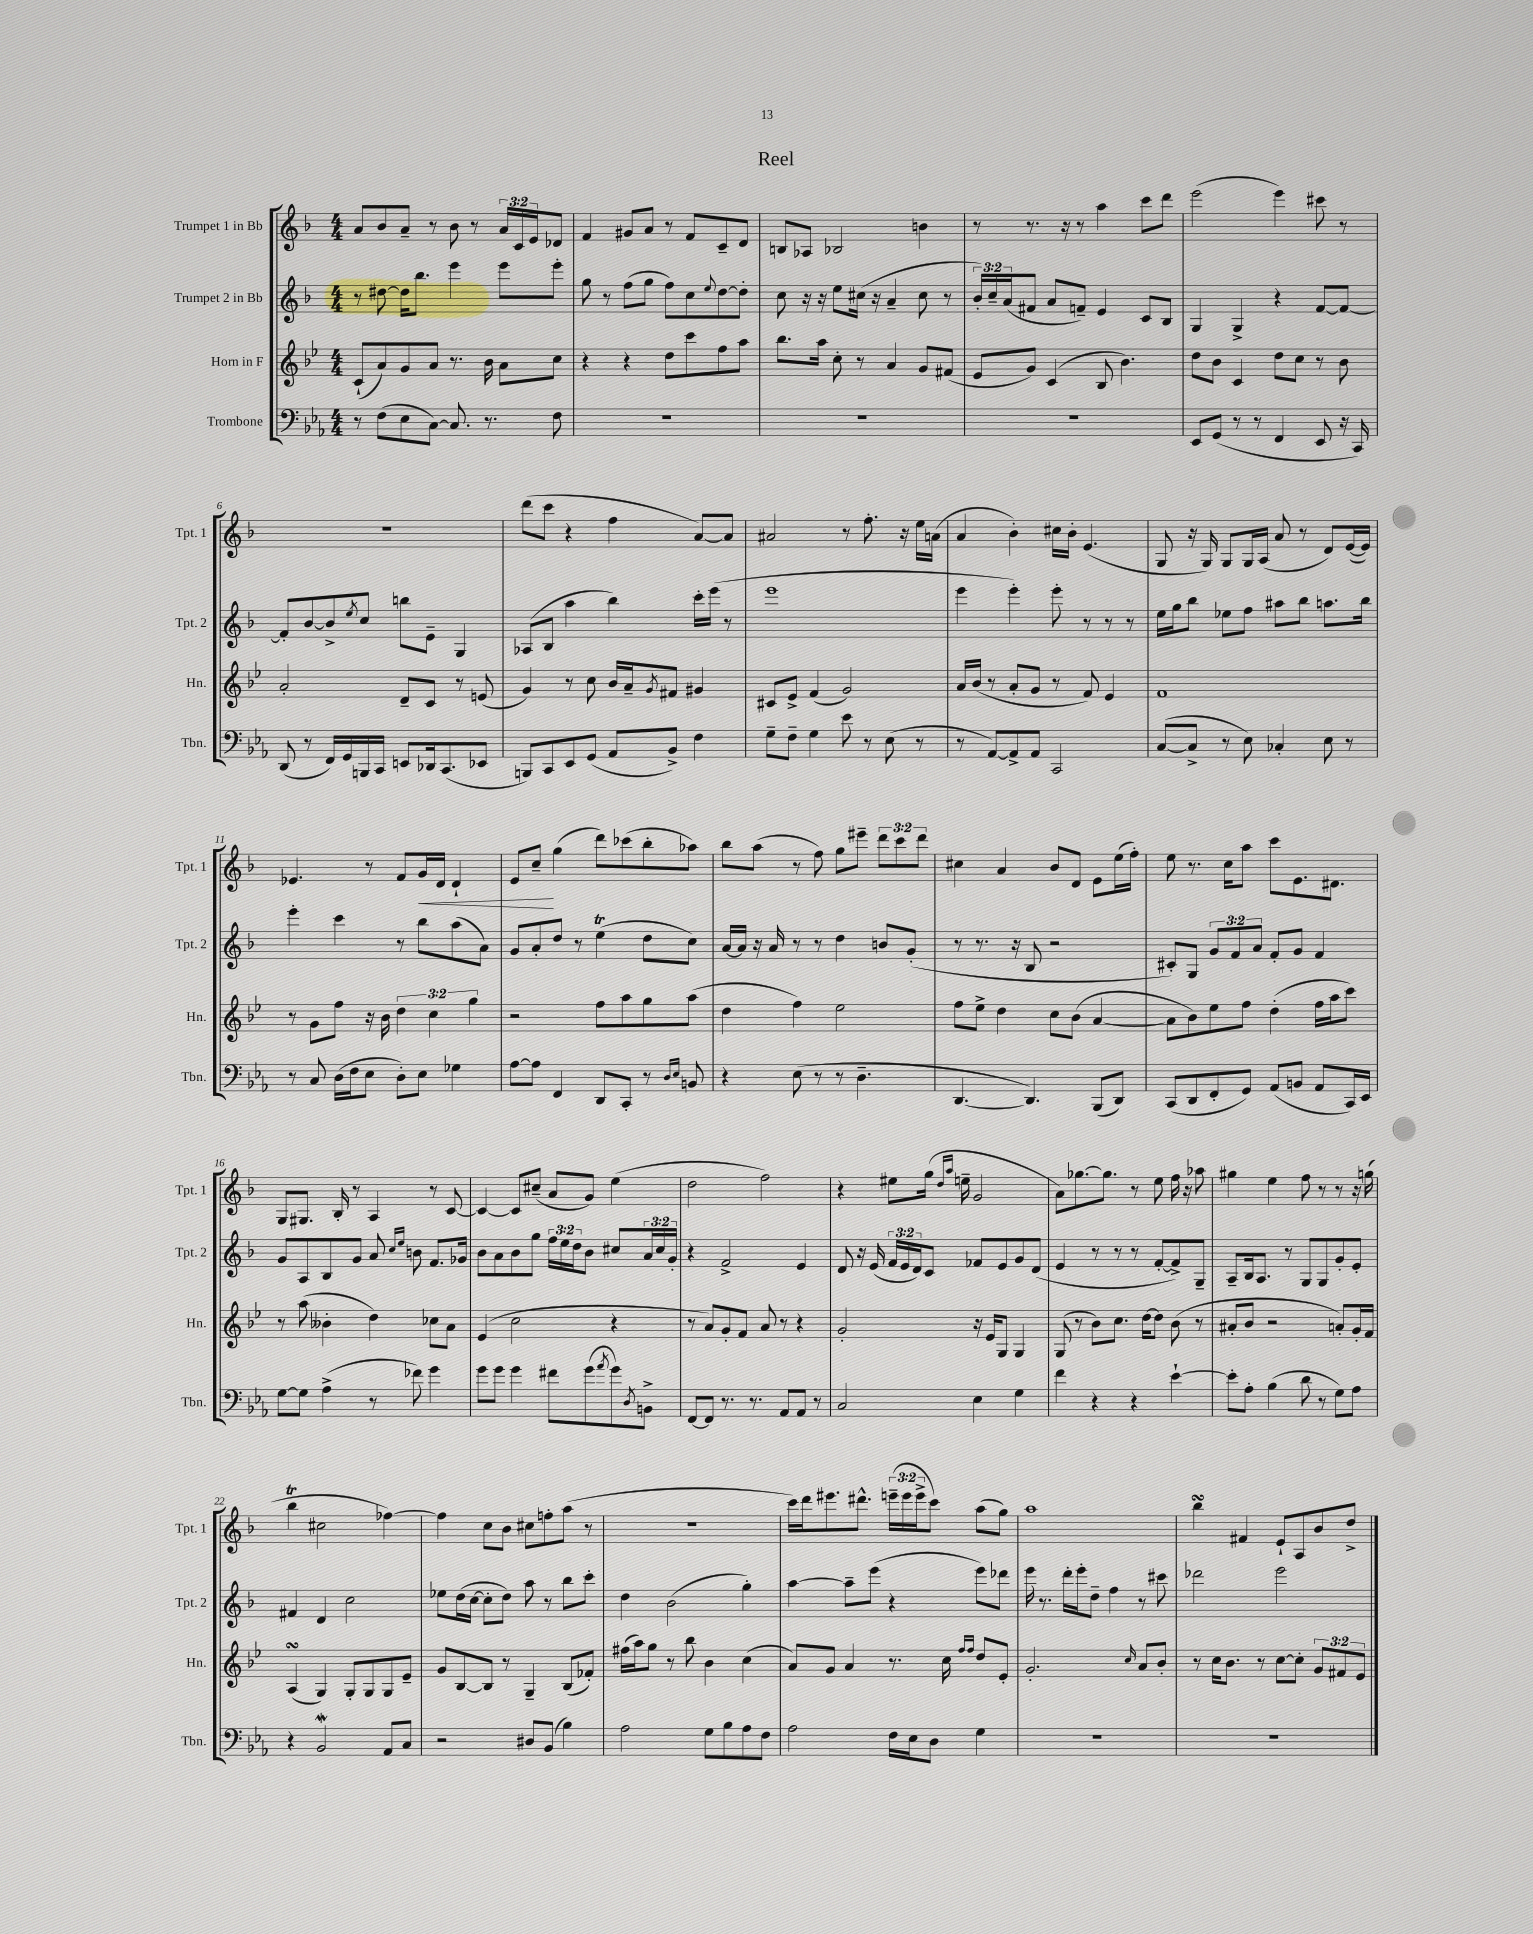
\header { title = "Reel" }
<<
\new StaffGroup <<
\new Staff = "s0" \with { instrumentName = "Trumpet 1 in Bb" shortInstrumentName = "Tpt. 1" } {
    \clef treble \key f \major \numericTimeSignature \time 4/4 \override Staff.TupletNumber.text = #tuplet-number::calc-fraction-text
    a'8 bes'8 a'8-- r8 bes'8 r8 \tuplet 3/2 { a'16 c'16 e'16 } des'8 |
    f'4 gis'8 a'8 r8 f'8 c'8-- d'8 |
    b8 aes8 bes2 b'4 |
    r8 r8. r16 r8 a''4 c'''8 d'''8 |
    e'''2( e'''4) cis'''8 r8 |
    R1 |
    d'''8( c'''8 r4 f''4 a'8~) a'8 |
    ais'2 r8 f''8.-. r16 e''16 a'16( |
    a'4 bes'4-.) cis''16 bes'16-. e'4.( |
    g8 r16 g16) g8 g16 a16( a'8 r8 d'8) e'16~( e'16) |
    ees'4. r8 f'8 g'16\< d'16 d'4-! |
    e'8 c''8--\! g''4( d'''8) ces'''8( bes''8-. aes''8) |
    bes''8 a''8( r8 f''8) g''8 eis'''8-- \tuplet 3/2 { d'''8 c'''8 d'''8 } |
    cis''4 a'4 bes'8 d'8 e'8 e''16( f''16-.) |
    e''8 r8. c''16 a''8 c'''8 e'8. dis'8. |
    g8 gis8. bes16-. r8 a4 r8 c'8~ |
    c'4~ c'8 cis''8--( a'8 g'8) e''4( |
    d''2 f''2) |
    r4 eis''8 g''16( \grace { d''16 a''16 } e''16-- g'2 |
    a'8) ges''8.~ ges''8. r8 e''8 f''16 r16 aes''8 |
    gis''4 e''4 f''8 r8 r8 r16 g''16( |
    bes''4\trill cis''2 fes''4~) |
    fes''4 c''8 bes'8 cis''8 f''8-. a''8( r8 |
    R1 |
    c'''16) d'''16 eis'''8. dis'''8.-^ \tuplet 3/2 { e'''16--( e'''16 e'''16-> } c'''8) a''8( g''8) |
    a''1 |
    bes''4\turn fis'4 e'8-! a8 bes'8 d''8-> \bar "|." |
}
\new Staff = "s1" \with { instrumentName = "Trumpet 2 in Bb" shortInstrumentName = "Tpt. 2" } {
    \clef treble \key f \major \numericTimeSignature \time 4/4 \override Staff.TupletNumber.text = #tuplet-number::calc-fraction-text
    r8 dis''8~ dis''16 bes''8. e'''4 e'''8 e'''8-. |
    g''8 r8 f''8( g''8 f''8) c''8 \appoggiatura { e''8 } d''8~ d''8-. |
    c''8 r16 r16 e''8 cis''16( r16 a'4-- cis''8 r8 |
    \tuplet 3/2 { bes'16-.) c''16-- a'16( } fis'8 a'8 f'8--) e'4 c'8 bes8 |
    g4 g4-> r4 f'8~ f'8~ |
    f'8-. bes'8~ bes'8-> \acciaccatura { e''8 } c''8 b''8 e'8-- g4 |
    aes8( bes8 a''4 bes''4) c'''16-. e'''16( r8 |
    e'''1 |
    e'''4 e'''4-.) e'''8-. r8 r8 r8 |
    e''16 g''16 bes''8 ees''8 f''8 ais''8 bes''8 a''8. bes''16 |
    e'''4-. c'''4 r8 bes''8 a''8( a'8) |
    g'8 a'8-. d''8 r8 e''4\trill( d''8 c''8) |
    a'16~ a'16 r16 a'16 r8 r8 d''4 b'8 g'8-.( |
    r8 r8. r16 bes8 r2 |
    cis'8-.) g8 \tuplet 3/2 { g'8 f'8 a'8 } f'8-. g'8 f'4 |
    g'8 a8 bes8 g'8 a'8 \grace { c''16 e''16 } b'8 f'8. ges'16 |
    bes'8 a'8 bes'8 g''8 \tuplet 3/2 { f''16 e''16 d''16 } bes'8 cis''8 \tuplet 3/2 { a'16 cis''16 g'16-. } |
    r4 f'2-> e'4 |
    d'8 r16 e'16( \tuplet 3/2 { f'16 e'16 d'16) } c'8 fes'8 e'8 g'8 d'8( |
    e'4 r8 r8 r8 f'8~-. f'8->) g8-- |
    a8-- bes16 a8. r8 g8 g8 g'8-. e'8-. |
    fis'4 d'4 c''2 |
    ees''8 d''16( c''16~ c''8-. d''8) a''8 r8 bes''8 c'''8-. |
    d''4 bes'2( g''4-.) |
    a''4~ a''8-- e'''8( r4 e'''8) des'''8 |
    e'''16 r8. d'''16-. e'''16-. d''8-- f''4 r8 cis'''8 |
    des'''2 e'''2 \bar "|." |
}
\new Staff = "s2" \with { instrumentName = "Horn in F" shortInstrumentName = "Hn." } {
    \clef treble \key bes \major \numericTimeSignature \time 4/4 \override Staff.TupletNumber.text = #tuplet-number::calc-fraction-text
    c'8-!( a'8) g'8 a'8 r8. bes'16 a'8 c''8 |
    r4 r4 d''8 c'''8 f''8 a''8 |
    bes''8. a''16 c''8-. r8 a'4 g'8 fis'8( |
    ees'8 g'8) c'4( bes8 bes'4.) |
    d''8 bes'8 c'4 d''8 c''8 r8 bes'8 |
    a'2-. d'8-- c'8 r8 e'8( |
    g'4) r8 c''8 bes'16 a'16-- \acciaccatura { g'8 } fis'8 gis'4 |
    cis'8 ees'8-> f'4( g'2) |
    a'16 bes'16( r8 a'8-. g'8 r8 f'8) ees'4 |
    f'1 |
    r8 g'8 f''8 r16 bes'16 \tuplet 3/2 { d''4 c''4 g''4 } |
    r2 f''8 a''8 g''8 a''8( |
    d''4 f''4) ees''2 |
    f''8 ees''8-> d''4 c''8 bes'8( a'4~ |
    a'8 bes'8) ees''8 f''8 d''4-.( f''16 a''16 c'''8) |
    r8 a''8( beses'4-. d''4) ces''8 a'8 |
    ees'4( c''2 r4 |
    r8 a'8) g'8-. f'8 a'8 r8 r4 |
    g'2-. r16 ees'16 g8 g4 |
    g8( r8 bes'8) c''8. d''16~ d''8 bes'8( r8 |
    ais'8-. bes'8 r2 a'8-.) g'16-. f'16 |
    a4\turn( g4) g8-. g8 g8 ees'8-- |
    g'8 bes8~ bes8 r8 g4-- bes8( fes'8-.) |
    fis''16( a''16) g''8 r8 bes''8 bes'4 c''4( |
    a'8) g'8 a'4 r8. c''16 \grace { f''16 f''16 } d''8 ees'8-. |
    g'2.-. \grace { c''16 } a'8 bes'8-. |
    r8 c''16 bes'8. r8 c''8~ c''8-. \tuplet 3/2 { g'8 fis'8 ees'8 } \bar "|." |
}
\new Staff = "s3" \with { instrumentName = "Trombone" shortInstrumentName = "Tbn." } {
    \clef bass \key ees \major \numericTimeSignature \time 4/4
    r8 f8( ees8 c8~) c8. r8. f8 |
    R1 |
    R1 |
    R1 |
    ees,8 g,8( r8 r8 f,4 ees,8 r16 c,16) |
    d,8( r8 f,16) g,16 b,,16 c,16 e,8 des,16 c,8.( ees,8 |
    b,,8) c,8 ees,8 g,8( aes,8 bes,8->) f4 |
    g8-- f8-- g4 ees'8 r8 ees8( r8 |
    r8 aes,8~) aes,8-> aes,8 c,2 |
    c8~( c8-> r8 ees8) ces4-. ees8 r8 |
    r8 c8 d16( f16 ees8 d8-.) ees8 ges4 |
    aes8~ aes8 f,4 d,8 c,8-. r8 \grace { d16 ees16 } b,8 |
    r4 ees8( r8 r8 d4.-- |
    d,4.~ d,4.) bes,,8( d,8) |
    c,8( d,8 f,8-. g,8) aes,8( b,8 aes,8 c,16) ees,16 |
    g8~ g8 aes4->( r8 fes'8) g'4 |
    g'8 g'8 g'4 fis'8 g'8( \acciaccatura { aes'8 } g'8) \acciaccatura { d8 } b,8-> |
    f,8~ f,8 r8. r8. aes,8 aes,8 r8 |
    c2 ees4 g4 |
    f'4 r4 r4 ees'4~-! |
    ees'8-. aes8-. bes4( d'8 r8 g8) aes8 |
    r4 bes,2\mordent aes,8 c8 |
    r2 dis8 bes,8( bes4) |
    aes2 g8 bes8 aes8 f8 |
    aes2 f16 ees16 d8 g4 |
    R1 |
    R1 \bar "|." |
}
>>
>>
